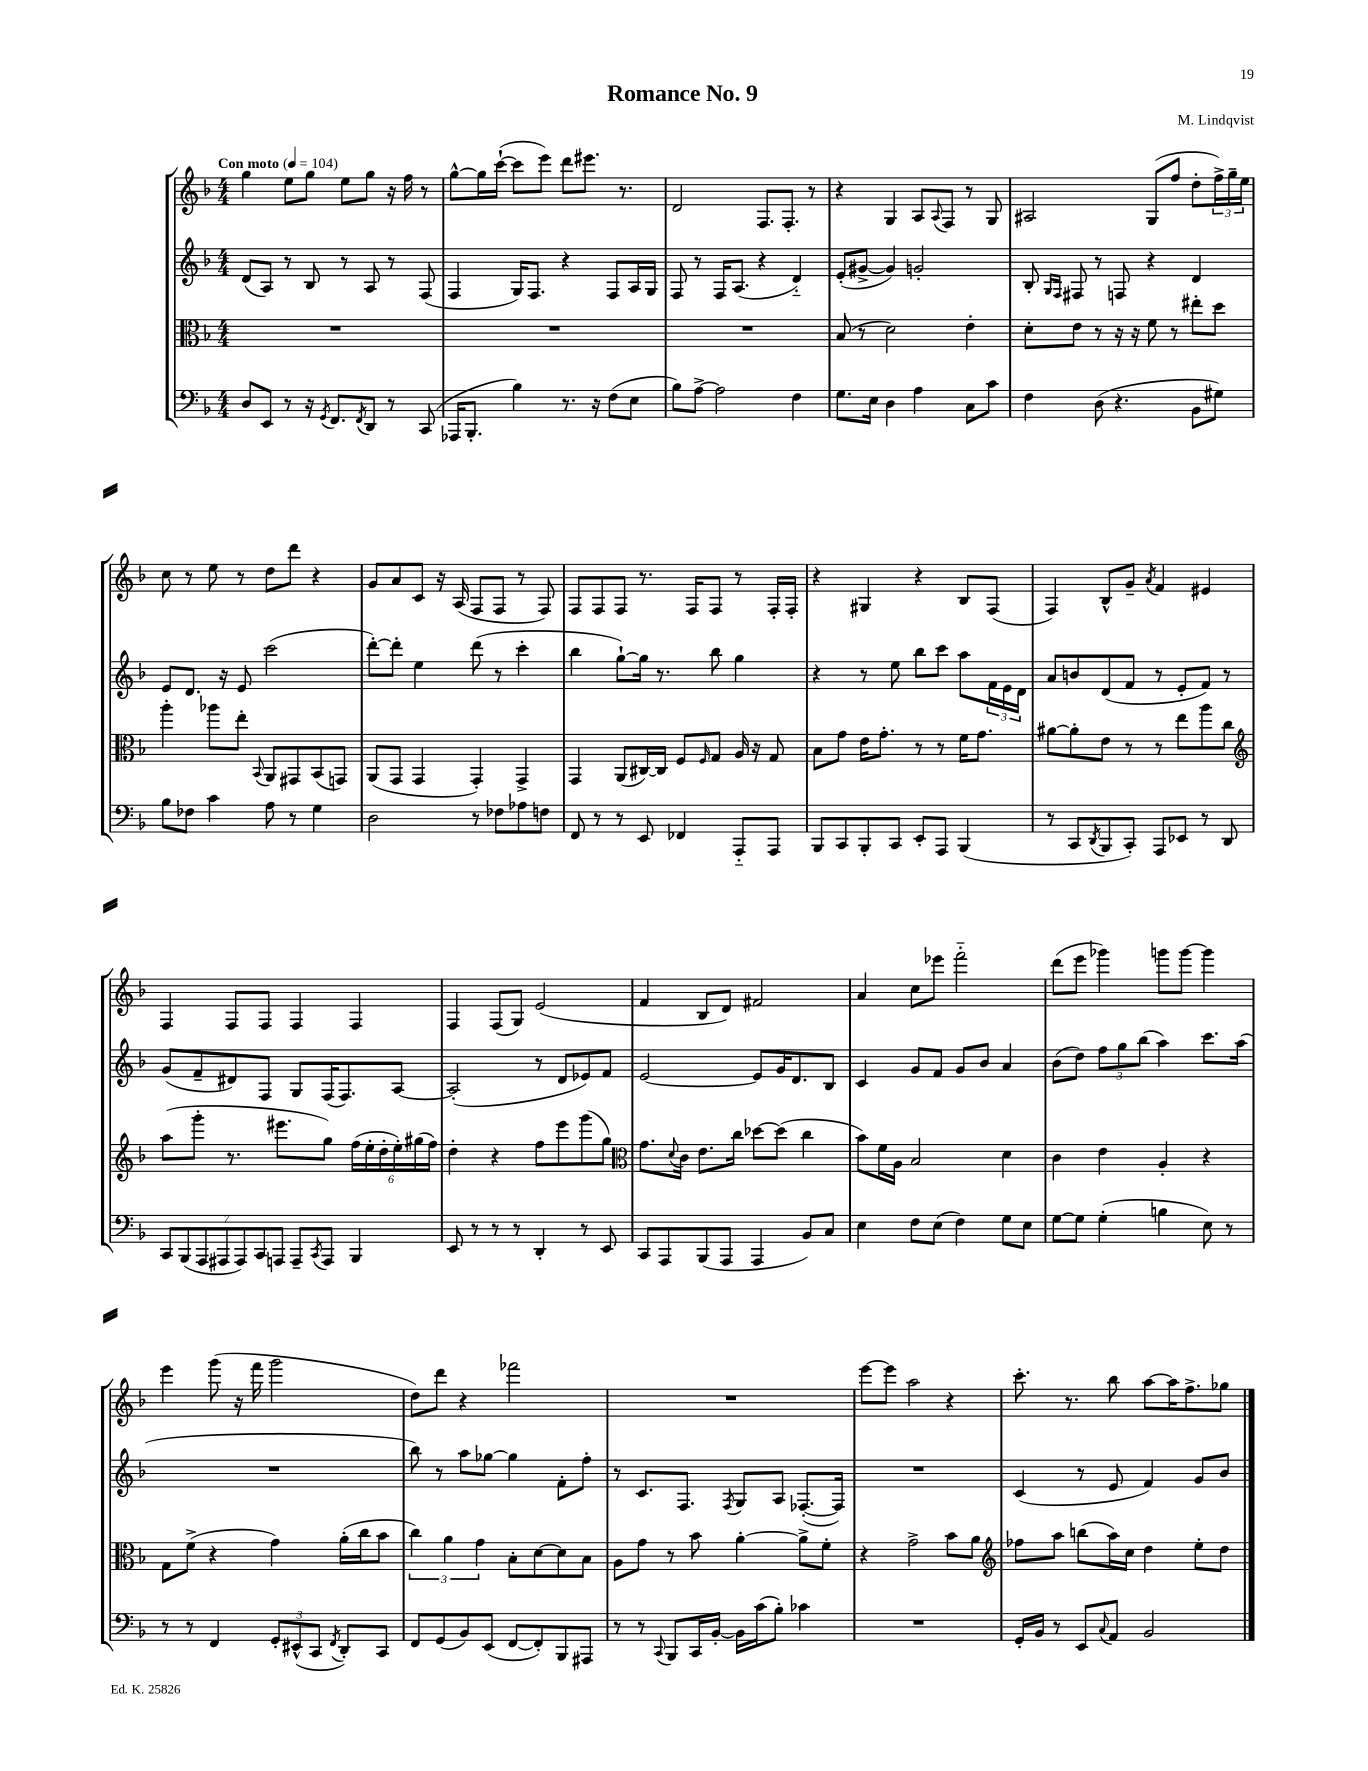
\header { title = "Romance No. 9" composer = "M. Lindqvist" }
<<
\new StaffGroup <<
\new Staff = "s0" {
    \clef treble \key f \major \numericTimeSignature \time 4/4 \tempo "Con moto" 4 = 104
    g''4 e''8 g''8 e''8 g''8 r16 f''16 r8 |
    g''8~-^ g''16 c'''16~-!( c'''8 e'''8) d'''8 eis'''8. r8. |
    d'2 f8. f8.-. r8 |
    r4 g4 a8 \appoggiatura { a8 } f8 r8 g8 |
    ais2 g8( f''8 d''8-. \tuplet 3/2 { f''16->) g''16-- e''16 } |
    c''8 r8 e''8 r8 d''8 d'''8 r4 |
    g'8 a'8 c'8 r16 a16( f8 f8 r8 f8) |
    f8 f8 f8 r8. f16 f8 r8 f16-. f16-. |
    r4 gis4 r4 bes8 f8( |
    f4) bes8-^ g'8-- \acciaccatura { a'8 } f'4 eis'4 |
    f4 f8 f8 f4 f4 |
    f4 f8( g8) e'2( |
    f'4 bes8 d'8) fis'2 |
    a'4 c''8 ees'''8 f'''2-_ |
    d'''8( e'''8 ges'''4) g'''8 g'''8~ g'''4 |
    e'''4 g'''8( r16 f'''16 g'''2 |
    d''8) d'''8 r4 fes'''2 |
    R1 |
    e'''8~ e'''8 a''2 r4 |
    c'''8.-. r8. bes''8 a''8~ a''16 f''8.-> ges''8 \bar "|." |
}
\new Staff = "s1" {
    \clef treble \key f \major \numericTimeSignature \time 4/4
    d'8( a8) r8 bes8 r8 a8 r8 f8( |
    f4 g16) f8. r4 f8 a16 g16 |
    f8 r8 f16 a8.( r4 d'4-_) |
    e'8-.( gis'8~-> gis'4) g'2-. |
    bes8-. \grace { g16 f16 } fis8 r8 f8 r4 d'4 |
    e'8 d'8. r16 e'8 c'''2( |
    d'''8~-.) d'''8-. e''4 d'''8( r8 c'''4-. |
    bes''4 g''8~-!) g''16 r8. bes''8 g''4 |
    r4 r8 e''8 bes''8 c'''8 a''8 \tuplet 3/2 { f'16 e'16 d'16 } |
    a'8 b'8 d'8( f'8 r8 e'8-. f'8) r8 |
    g'8( f'8-- dis'8) f8 g8 f16( f8.) a8~ |
    a2-.( r8 d'8 ees'8) f'8 |
    e'2~ e'8 g'16 d'8. bes8 |
    c'4 g'8 f'8 g'8 bes'8 a'4 |
    bes'8( d''8) \tuplet 3/2 { f''8 g''8 bes''8( } a''4) c'''8. a''16( |
    R1 |
    bes''8) r8 a''8 ges''8~ ges''4 f'8-. f''8-. |
    r8 c'8. f8. \acciaccatura { f8 } g8 a8 fes8.~-.( fes16) |
    R1 |
    c'4( r8 e'8 f'4) g'8 bes'8 \bar "|." |
}
\new Staff = "s2" {
    \clef alto \key f \major \numericTimeSignature \time 4/4
    R1 |
    R1 |
    R1 |
    bes8( r8 d'2) e'4-. |
    d'8-. e'8 r8 r16 r16 f'8 r8 eis''8-. d''8 |
    a''4-. aes''8 e''8-. \appoggiatura { bes,8 } a,8 gis,8 bes,8( g,8) |
    a,8( g,8 g,4 g,4-.) g,4-> |
    g,4 a,8( cis16~) cis16 f8 \grace { f16 } g8 a16 r16 g8 |
    bes8 g'8 e'16 g'8.-. r8 r8 f'16 g'8. |
    ais'8~ ais'8-. e'8 r8 r8 e''8 a''8 c''8 |
    \clef treble a''8( g'''8-. r8. eis'''8. g''8) \tuplet 6/4 { f''16( e''16-. d''16-. e''16-.) gis''16( f''16) } |
    d''4-. r4 f''8 e'''8 g'''8( g''8) |
    \clef alto g'8. \appoggiatura { d'8 } c'16 e'8. c''16 des''8~ des''8( c''4 |
    bes'8) f'16 a16 bes2 d'4 |
    c'4 e'4 a4-. r4 |
    g8 f'8->( r4 g'4) a'16-.( c''16 bes'8 |
    \tuplet 3/2 { c''4) a'4 g'4 } bes8-. d'8~ d'8 bes8 |
    a8 g'8 r8 bes'8 a'4~-. a'8-> f'8-. |
    r4 g'2-> bes'8 a'8 |
    \clef treble fes''8 a''8 b''8( a''16) c''16 d''4 e''8-. d''8 \bar "|." |
}
\new Staff = "s3" {
    \clef bass \key f \major \numericTimeSignature \time 4/4
    d8 e,8 r8 r16 \acciaccatura { g,8 } f,8. \acciaccatura { f,8 } d,8 r8 c,8( |
    aes,,16 bes,,8.-. bes4) r8. r16 f8( e8 |
    bes8) a8~-> a2 f4 |
    g8. e16 d4 a4 c8 c'8 |
    f4 d8( r4. bes,8 gis8) |
    bes8 fes8 c'4 a8 r8 g4 |
    d2 r8 fes8 aes8 f8 |
    f,8 r8 r8 e,8 fes,4 a,,8-_ a,,8 |
    bes,,8 c,8 bes,,8-. c,8 e,8-. a,,8 bes,,4( |
    r8 c,8 \acciaccatura { d,8 } bes,,8 c,8-.) a,,8 ees,8 r8 d,8 |
    \tuplet 7/4 { c,8 bes,,8( a,,8 ais,,8 ais,,8) c,8 a,,8 } a,,8-- \acciaccatura { c,8 } a,,8 bes,,4 |
    e,8 r8 r8 r8 d,4-. r8 e,8 |
    c,8 a,,8 bes,,8( a,,8 a,,4 bes,8) c8 |
    e4 f8 e8( f4) g8 e8 |
    g8~ g8 g4-.( b4 e8) r8 |
    r8 r8 f,4 \tuplet 3/2 { g,8-. eis,8-^( c,8 } \acciaccatura { f,8 } d,8-.) c,8 |
    f,8 g,8( bes,8) e,8( f,8~ f,8-.) bes,,8 ais,,8 |
    r8 r8 \appoggiatura { c,8 } bes,,8 c,16 bes,16~-. bes,16 c'16( bes8-.) ces'4 |
    R1 |
    g,16-. bes,16 r8 e,8 \appoggiatura { c8 } a,8 bes,2 \bar "|." |
}
>>
>>
\layout { \context { \Score \remove "Bar_number_engraver" } }
